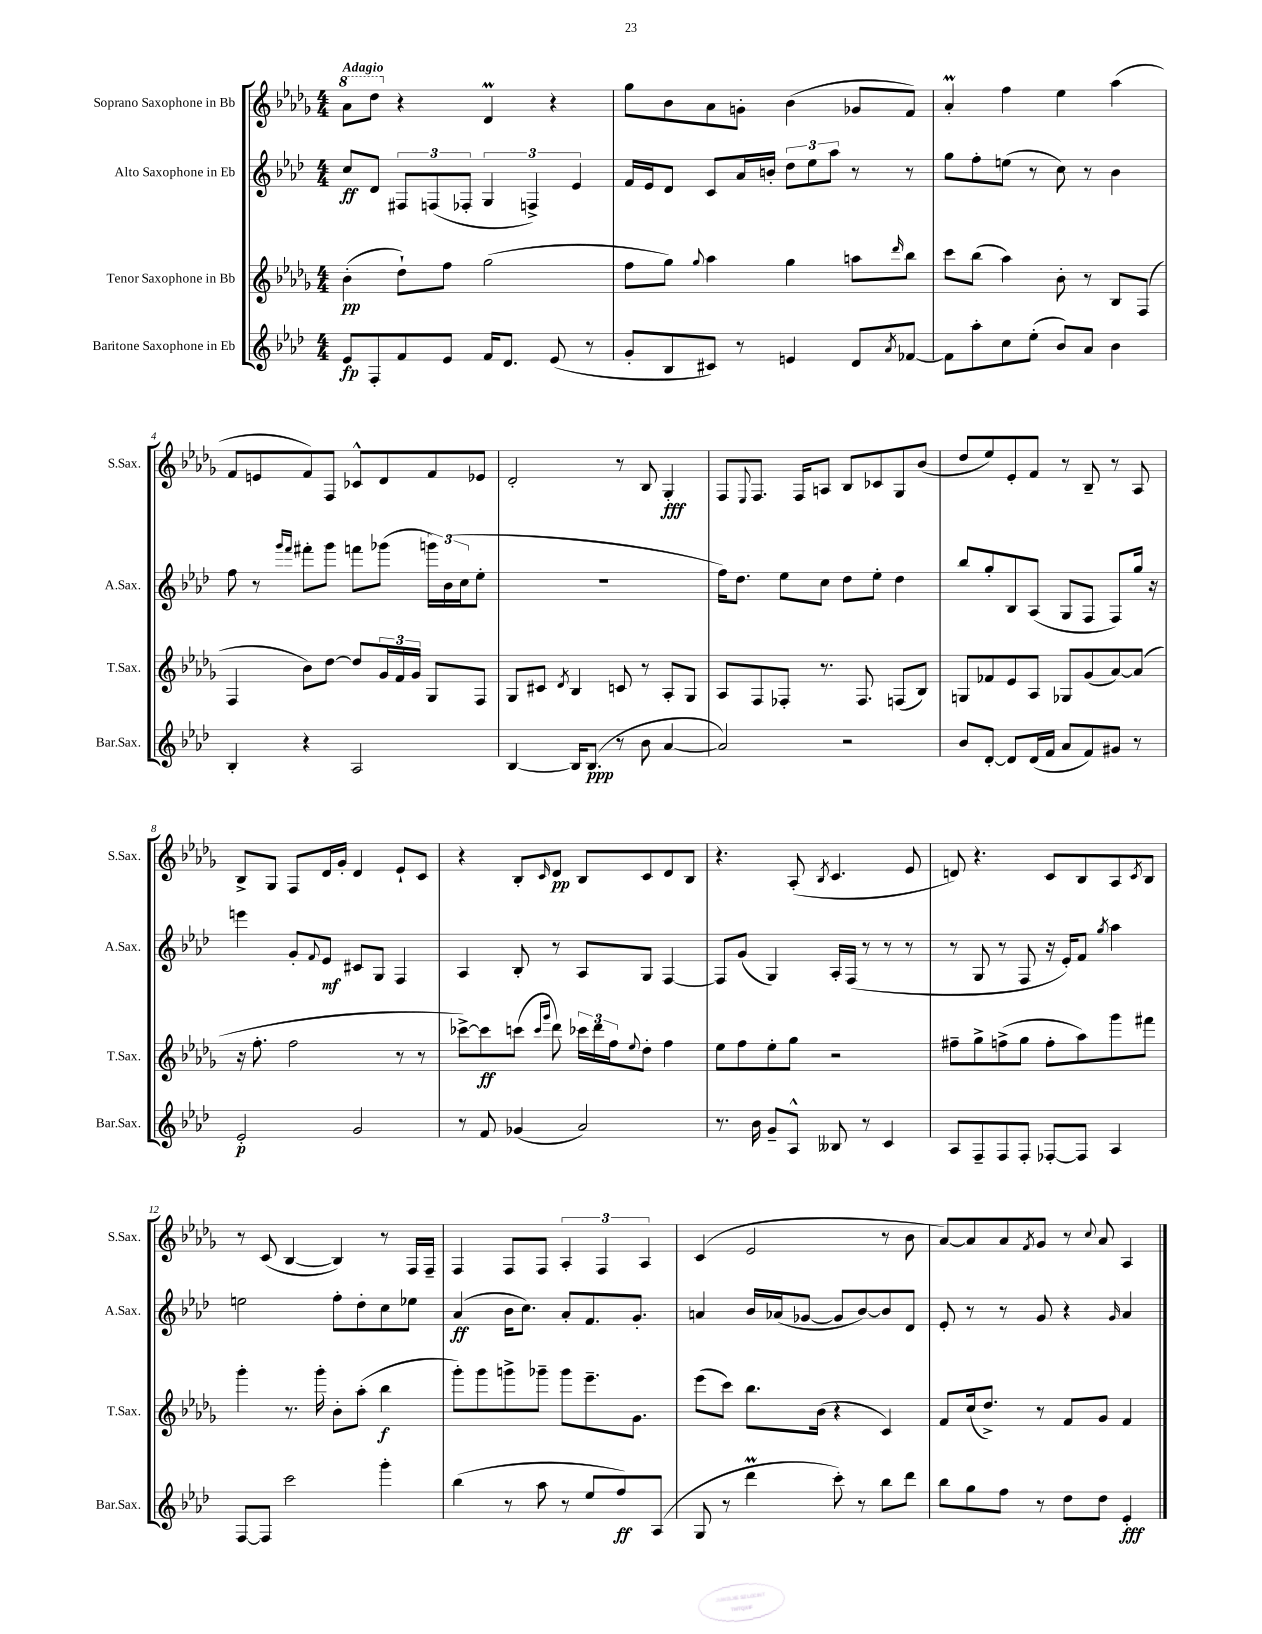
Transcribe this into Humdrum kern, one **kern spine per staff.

**kern	**kern	**kern	**kern
*staff4	*staff3	*staff2	*staff1
*clefG2	*clefG2	*clefG2	*clefG2
*k[b-e-a-d-]	*k[b-e-a-d-g-]	*k[b-e-a-d-]	*k[b-e-a-d-g-]
*M4/4	*M4/4	*M4/4	*M4/4
8e-/L	(4b-'\	8cc/L	8aa-\L
8F'/	.	8d-/J	8ddd-\J
8f/	8dd-`\L)	12F#/L	4r
.	.	(12F/	.
8e-/J	8ff\J	.	.
.	.	12F-'/J	.
16f/LK	(2gg-\	6G/	4d-/
8.d-/J	.	.	.
.	.	6F^/)	.
(8e-/	.	.	4r
.	.	6e-/	.
8r	.	.	.
=	=	=	=
8g'/L	8ff\L	16f/LL	8gg-\L
.	.	16e-/J	.
8B-/	8gg-\J)	8d-/J	8b-\
.	8qqgg-/	.	.
8c#/J)	4aa-\	8c/L	8a-\
8r	.	16a-/L	8g'\J
.	.	16b'/JJ	.
4e/	4gg-\	12dd-\L	(4b-\
.	.	12ee-\	.
.	.	12aa-\J	.
8d-/L	8aa\L	8r	8g-/L
8qa-/	16qqddd-/	.	.
[8f-/J	8bb-\J	8r	8f/J)
=	=	=	=
8f-\]L	8ccc\L	8gg\L	4a-'/
8aa-'\	(8bb-\J	8ff'\	.
8cc\	4aa-\)	(8ee\J	4ff\
(8ee-'\J	.	8r	.
8b-/L)	8b-'\	8cc\)	4ee-\
8a-/J	8r	8r	.
4b-\	8B-/L	4b-\	(4aa-\
.	(8F/J	.	.
=	=	=	=
4B-'/	4F/	8ff\	8f/L
.	.	8r	8e/
.	.	16qqggg/LL	.
.	.	16qqfff/JJ	.
4r	8b-\L)	8fff#'\L	8f/)
.	[8dd-\J	8ggg\J	8F/J
2A-/	8dd-/]L	8fff\L	8c-^^/L
.	24g-/L	(8ggg-\J	8d-/
.	24f/	.	.
.	24g-/JJ	.	.
.	8G-/L	24ggg\LL)	8f/
.	.	(24b-\	.
.	.	24cc\J	.
.	8F/J	8ee-'\J	8e-/J
=	=	=	=
[4B-/	8G-/L	1r	2d-'/
.	8c#/J	.	.
.	8qd-/	.	.
16B-/]LK	4B-/	.	.
(8.B-/J	.	.	.
8r	8c/	.	8r
8b-\	8r	.	8B-/
[4a-/	8A-'/L	.	4G-'/
.	8G-/J	.	.
=	=	=	=
2a-/])	8A-/L	16ff\LK)	8F/L
.	.	8.dd-\J	.
.	.	.	8qqE-/
.	8F/	.	8.F/J
.	8F-'/J	8ee-\L	.
.	.	.	16F/LK
.	8.r	8cc\J	8A/J
2r	.	8dd-\L	8B-/L
.	8.F-/	.	.
.	.	8ee-'\J	8c-/
.	(8F/L	4dd-\	8G-/
.	8B-/J)	.	(8b-/J
=	=	=	=
8b-/L	8G/L	8bb-/L	8dd-/L
[8d-'/J	8f-/	8gg'/	8ee-/)
8d-/]L	8e-/	8B-/	8e-'/
(16d-/L	8A-/J	(8A-/J	8f/J
16f/JJ	.	.	.
8a-/L	8G-/L	8G/L	8r
8f/)	(8g-/	8F/J	8B-~/
8g#/J	[8a-/)	8F/L)	8r
8r	(8a-/]J	16gg/Jk	8A-/
.	.	16r	.
=	=	=	=
2e-'/	16r	4eee\	8B-^/L
.	8.ff'\	.	.
.	.	.	8G-/J
.	2ff\	8g'/L	8F/L
.	.	8qqf/	.
.	.	8e-/J	16d-/L
.	.	.	16g-'/JJ
2g/	.	8c#/L	4d-/
.	.	8G/J	.
.	8r	4F/	8e-`/L
.	8r	.	8c/J
=	=	=	=
8r	[8ccc-^\L)	4A-/	4r
8f/	8ccc-\]	.	.
(4g-/	(8ccc\J	8B-'/	8B-'/L
.	16qqccc/LL	.	.
.	16qqggg-/JJ	.	16qqc/
.	8ddd-\)	8r	8d-/J
2a-/)	24ccc-\LL	8A-/L	8B-/L
.	24ddd-\	.	.
.	24ff\J	.	.
.	8qqee-/	.	.
.	8dd-'\J	8G/J	8c/
.	4ff\	[4F/	8d-/
.	.	.	8B-/J
=	=	=	=
8.r	8ee-\L	8F/]L	4.r
.	8ff\	(8g/J	.
16b-\	.	.	.
8g~/L	8ee-'\	4G/)	.
8A-^^/J	8gg-\J	.	(8A-'/
.	.	.	8qB-/
8B--/	2r	16A-'/LL	4.c/
.	.	(16F/JJ	.
8r	.	8r	.
4c/	.	8r	.
.	.	8r	8e-/
=	=	=	=
8A-/L	8ff#~\L	8r	8d/)
8F~/	8gg-^\	8G/	4.r
8F/	(8ff^\	8r	.
8F'/J	8gg-\J	8F/	.
[8F-'/L	8ff'\L	16r	8c/L
.	.	16e-'/LK)	.
8F-/]J	8aa-\)	8f/J	8B-/
.	.	8qgg/	.
4A-/	8ggg-\	4aa-\	8A-/
.	.	.	8qc/
.	8fff#\J	.	8B-/J
=	=	=	=
[8F/L	4ggg-'\	2ee\	8r
8F/]J	.	.	(8c/
2ccc\	8.r	.	[4B-/
.	16ggg-'\	.	.
.	8b-'\L	8ff'\L	4B-/])
.	(8aa-'\J	8dd-'\	.
4ggg'\	4bb-\	8cc\	8r
.	.	8ee-\J	16F/LL
.	.	.	16F~/JJ
=	=	=	=
(4bb-\	8ggg-'\L)	(4a-/	4F/
.	8ggg-\	.	.
8r	8ggg^\	16b-\LK	8F/L
.	.	8.cc\J)	.
8aa-\	8ggg-~\J	.	8F/J
8r	8ggg-\L	8a-'/L	6A-'/
8ee-/L	8.eee-~\	8.f/	.
.	.	.	6F/
8ff/)	.	.	.
.	8.g-\J	8.g'/J	.
.	.	.	6A-/
(8A-/J	.	.	.
=	=	=	=
8G/	(8eee-\L	4a/	(4c/
8r	8ccc\J)	.	.
4ddd-\	8.bb-\L	16b-/LL	2e-/
.	.	(16a-/J	.
.	.	[8g-/J	.
.	(16b-\Jk	.	.
8ccc'\)	4r	8g-/]L	.
8r	.	[8b-/)	.
8bb-\L	4c/)	8b-/]	8r
8ddd-\J	.	8d-/J	8b-\
=	=	=	=
8bb-\L	8f/L	8e-'/	[8a-/L)
8gg\	(16cc/k	8r	8a-/]
.	8.dd-^/J)	.	.
8ff\J	.	8r	8a-/
.	.	.	8qf/
8r	8r	8g/	8g-/J
8dd-\L	8f/L	4r	8r
.	.	.	8qqcc/
8dd-\J	8g-/J	.	8a-/
.	.	16qqg/	.
4e-'/	4f/	4a-/	4A-/
==	==	==	==
*-	*-	*-	*-
